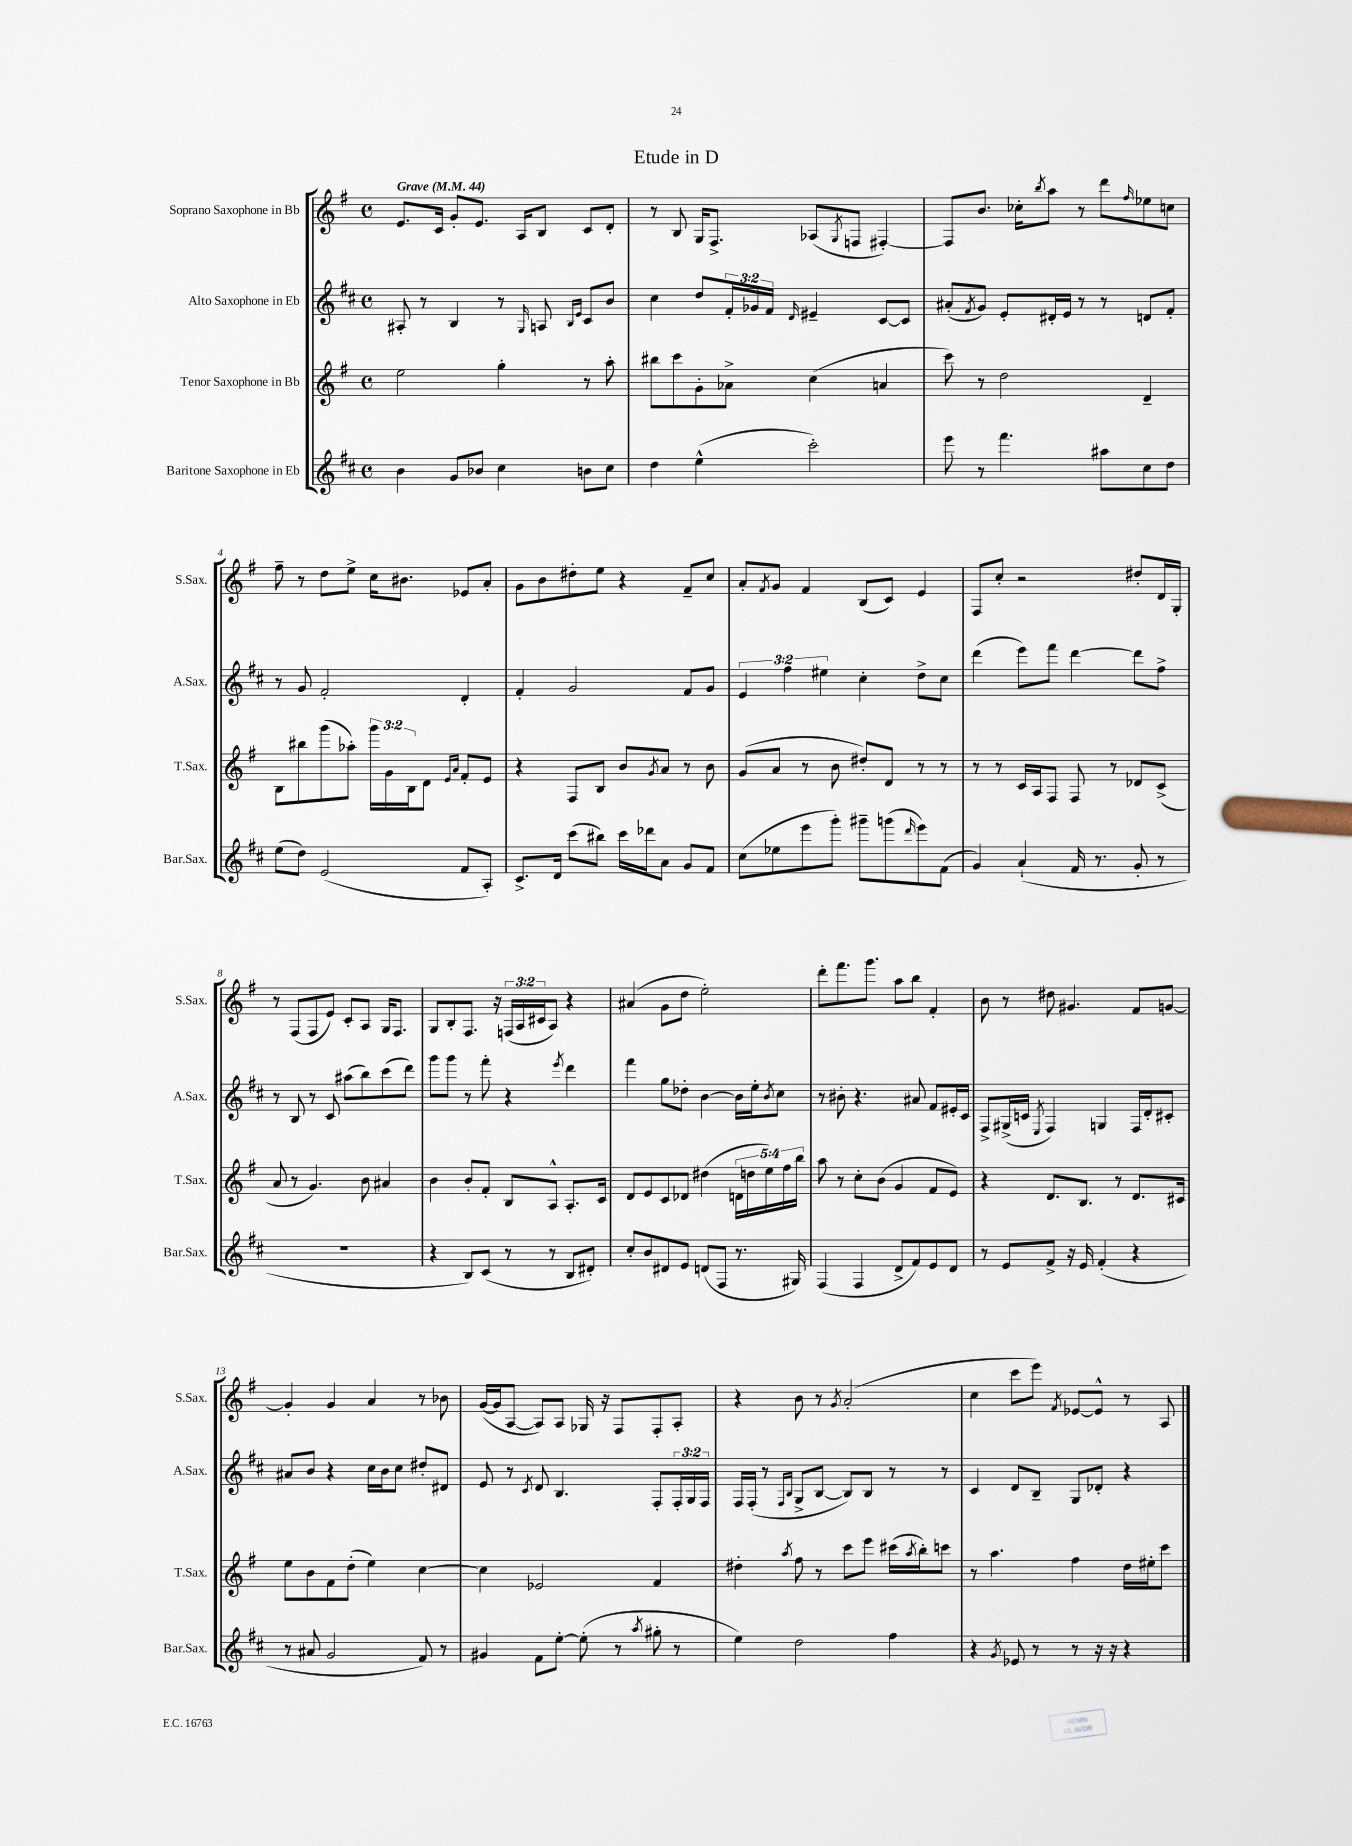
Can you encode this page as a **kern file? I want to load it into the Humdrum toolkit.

**kern	**kern	**kern	**kern
*staff4	*staff3	*staff2	*staff1
*clefG2	*clefG2	*clefG2	*clefG2
*k[f#c#]	*k[f#]	*k[f#c#]	*k[f#]
*M4/4	*M4/4	*M4/4	*M4/4
*met(c)	*met(c)	*met(c)	*met(c)
*MM44	*MM44	*MM44	*MM44
4b	2ee	8A#'	8.e
.	.	8r	.
.	.	.	16c
8g	.	4B	8g'
8b-	.	.	8.e
4cc#	4gg'	8r	.
.	.	.	16A
.	.	16qqG	.
.	.	8A	8B
.	.	16qqB	.
.	.	16qqe	.
8b	8r	8c#	8c
8cc#	8aa'	8b	8d'
=	=	=	=
4dd	8bb#	4cc#	8r
.	8ccc	.	8B
(4ee^^	8g'	8dd	16G
.	.	.	8.F#^
.	8a-^	24f#'	.
.	.	24g-	.
.	.	24f#	.
.	.	16qqd	.
2ccc#')	(4cc	4e#~	(8A-
.	.	.	8qG
.	.	.	8F
.	4a	[8c#	[4F#')
.	.	8c#]	.
=	=	=	=
8eee	8ccc)	(8a#'	8F#]
.	.	8qf#	.
8r	8r	8g)	8.b
4.fff#	2dd	8e'	.
.	.	.	16cc-'
.	.	.	8qbb
.	.	16d#'	8aa
.	.	16e	.
.	.	8r	8r
8aa#	.	8r	8ddd
.	.	.	16qqff#
8cc#	4d~	8d	8ee-
8dd	.	8f#'	8cc
=	=	=	=
(8ee	8B	8r	8ff#~
8dd)	8bb#	8g	8r
(2e	(8ggg	2f#'	8dd
.	8aa-')	.	8ee^
.	24ggg	.	16cc
.	24g	.	.
.	.	.	8.b#
.	24B	.	.
.	8d	.	.
.	16qqe	.	.
.	16qqa	.	.
8f#	8f#'	4d'	8e-
8A')	8e	.	8a'
=	=	=	=
8.c#^	4r	4f#'	8g
.	.	.	8b
16d	.	.	.
(8ccc#	8F#	2g	8dd#'
8bb#)	8B	.	8ee
16ccc#	8b	.	4r
16ddd-	.	.	.
.	8qg	.	.
8a	8a	.	.
8g	8r	8f#	8f#~
8f#	8b	8g	8cc
=	=	=	=
(8cc#	(8g	6e	8a'
.	.	.	8qf#
8ee-	8a	.	8g
.	.	6ff#	.
8eee	8r	.	4f#
.	.	6ee#	.
8ggg')	8b	.	.
8ggg#~	8dd#')	4cc#'	(8B
(8ggg	8d	.	8c)
16qqddd	.	.	.
8eee)	8r	8dd^	4e
(8f#	8r	8cc#	.
=	=	=	=
4g)	8r	(4ddd	8F#
.	8r	.	8cc'
(4a`	16c	8eee)	2r
.	16A	.	.
.	8F#	8fff#	.
16f#	8F#	[4ddd	.
8.r	.	.	.
.	8r	.	.
8g'	8d-	8ddd]	8dd#'
8r	(8c^	8ff#^	16d
.	.	.	16G'
=	=	=	=
1r	8a	8r	8r
.	8r	8B	(8F#
.	4.g)	8r	8F#
.	.	8c#	8e)
.	.	(8aa#	8c'
.	8b	8bb)	8A
.	4a#	(8ccc#	16G
.	.	.	8.F#
.	.	8ddd)	.
=	=	=	=
4r	4b	8ggg	8G
.	.	8ggg	8B'
8B)	8b'	8r	8.F#
(8c#	8f#'	8fff#'	.
.	.	.	16r
8r	8B	4r	(24F
.	.	.	24A
.	.	.	24c#
8r	8A^^	.	8A)
.	.	8qeee	.
8B	8.A'	4ddd	4r
8d#')	.	.	.
.	16c	.	.
=	=	=	=
8cc#'	8d	4fff#	(4a#
8b	8e	.	.
8d#	8c	8gg	8g
8e	8d-	8dd-'	8dd
(8d	(4dd#	[4b	2ee')
8F#	.	.	.
8.r	20d	16b]	.
.	20dd	.	.
.	.	16ee'	.
.	20ee)	.	.
.	.	8qb	.
.	.	8cc#	.
.	20ff#	.	.
16G#)	.	.	.
.	20bb	.	.
=	=	=	=
(4F#	8aa	8r	8ddd'
.	8r	8b#'	8.fff#
4F#	8cc'	4.r	.
.	.	.	8.ggg
.	(8b	.	.
8d^	4g	.	8aa
8f#)	.	8a#	8bb
8e	8f#	8f#	4f#'
8d	8e)	16e#'	.
.	.	16c#	.
=	=	=	=
8r	4r	8F#^	8b
8e	.	(16G#^	8r
.	.	16c	.
.	.	8qE	.
8f#^	8.d	4F#)	8dd#
16r	.	.	4.g#
16e	8.B	.	.
(4f#'	.	4G	.
.	8r	.	.
4r	8.d	16F#	8f#
.	.	16d'	.
.	.	8c#'	[8g
.	16c#	.	.
=	=	=	=
8r	8ee	8a#	4g']
8a#	8b	8b	.
2g	8f#	4r	4g
.	(8dd'	.	.
.	4ee)	16cc#	4a
.	.	16b	.
.	.	8cc#	.
8f#)	[4cc	8dd#'	8r
8r	.	8d#	8b-
=	=	=	=
4g#	4cc]	8e	([16g
.	.	.	16g]
.	.	8r	[8A
.	.	8qc#	.
8f#	2e-	8d	8A])
[8ee'	.	4.B	8A
(8ee']	.	.	16G-
.	.	.	16r
8r	.	.	8F#
8qaa	.	.	.
8gg#'	4f#	8F#'	8F#'
8r	.	24F#'	8A'
.	.	24G	.
.	.	24F#	.
=	=	=	=
4ee)	4dd#'	16F#	4r
.	.	(16F#'	.
.	.	8r	.
.	.	16qqF#	.
.	8qaa	16qqB	.
2dd	8ff#	8G^	8b
.	8r	[8B	8r
.	.	.	8qg
.	8ccc	8B])	(2a'
.	8eee	8B	.
4ff#	(16ccc#	8r	.
.	8qaa	.	.
.	16bb')	.	.
.	8ccc	8r	.
=	=	=	=
4r	8r	4c#	4cc
.	4.aa	.	.
8qg	.	.	.
8e-	.	8d	8ccc
8r	.	8B~	8eee)
.	.	.	8qf#
8r	4ff#	8G	[8e-
16r	.	8d-'	8e-^^]
16r	.	.	.
4r	16dd	4r	8r
.	16ee#'	.	.
.	8ccc	.	8A
==	==	==	==
*-	*-	*-	*-
